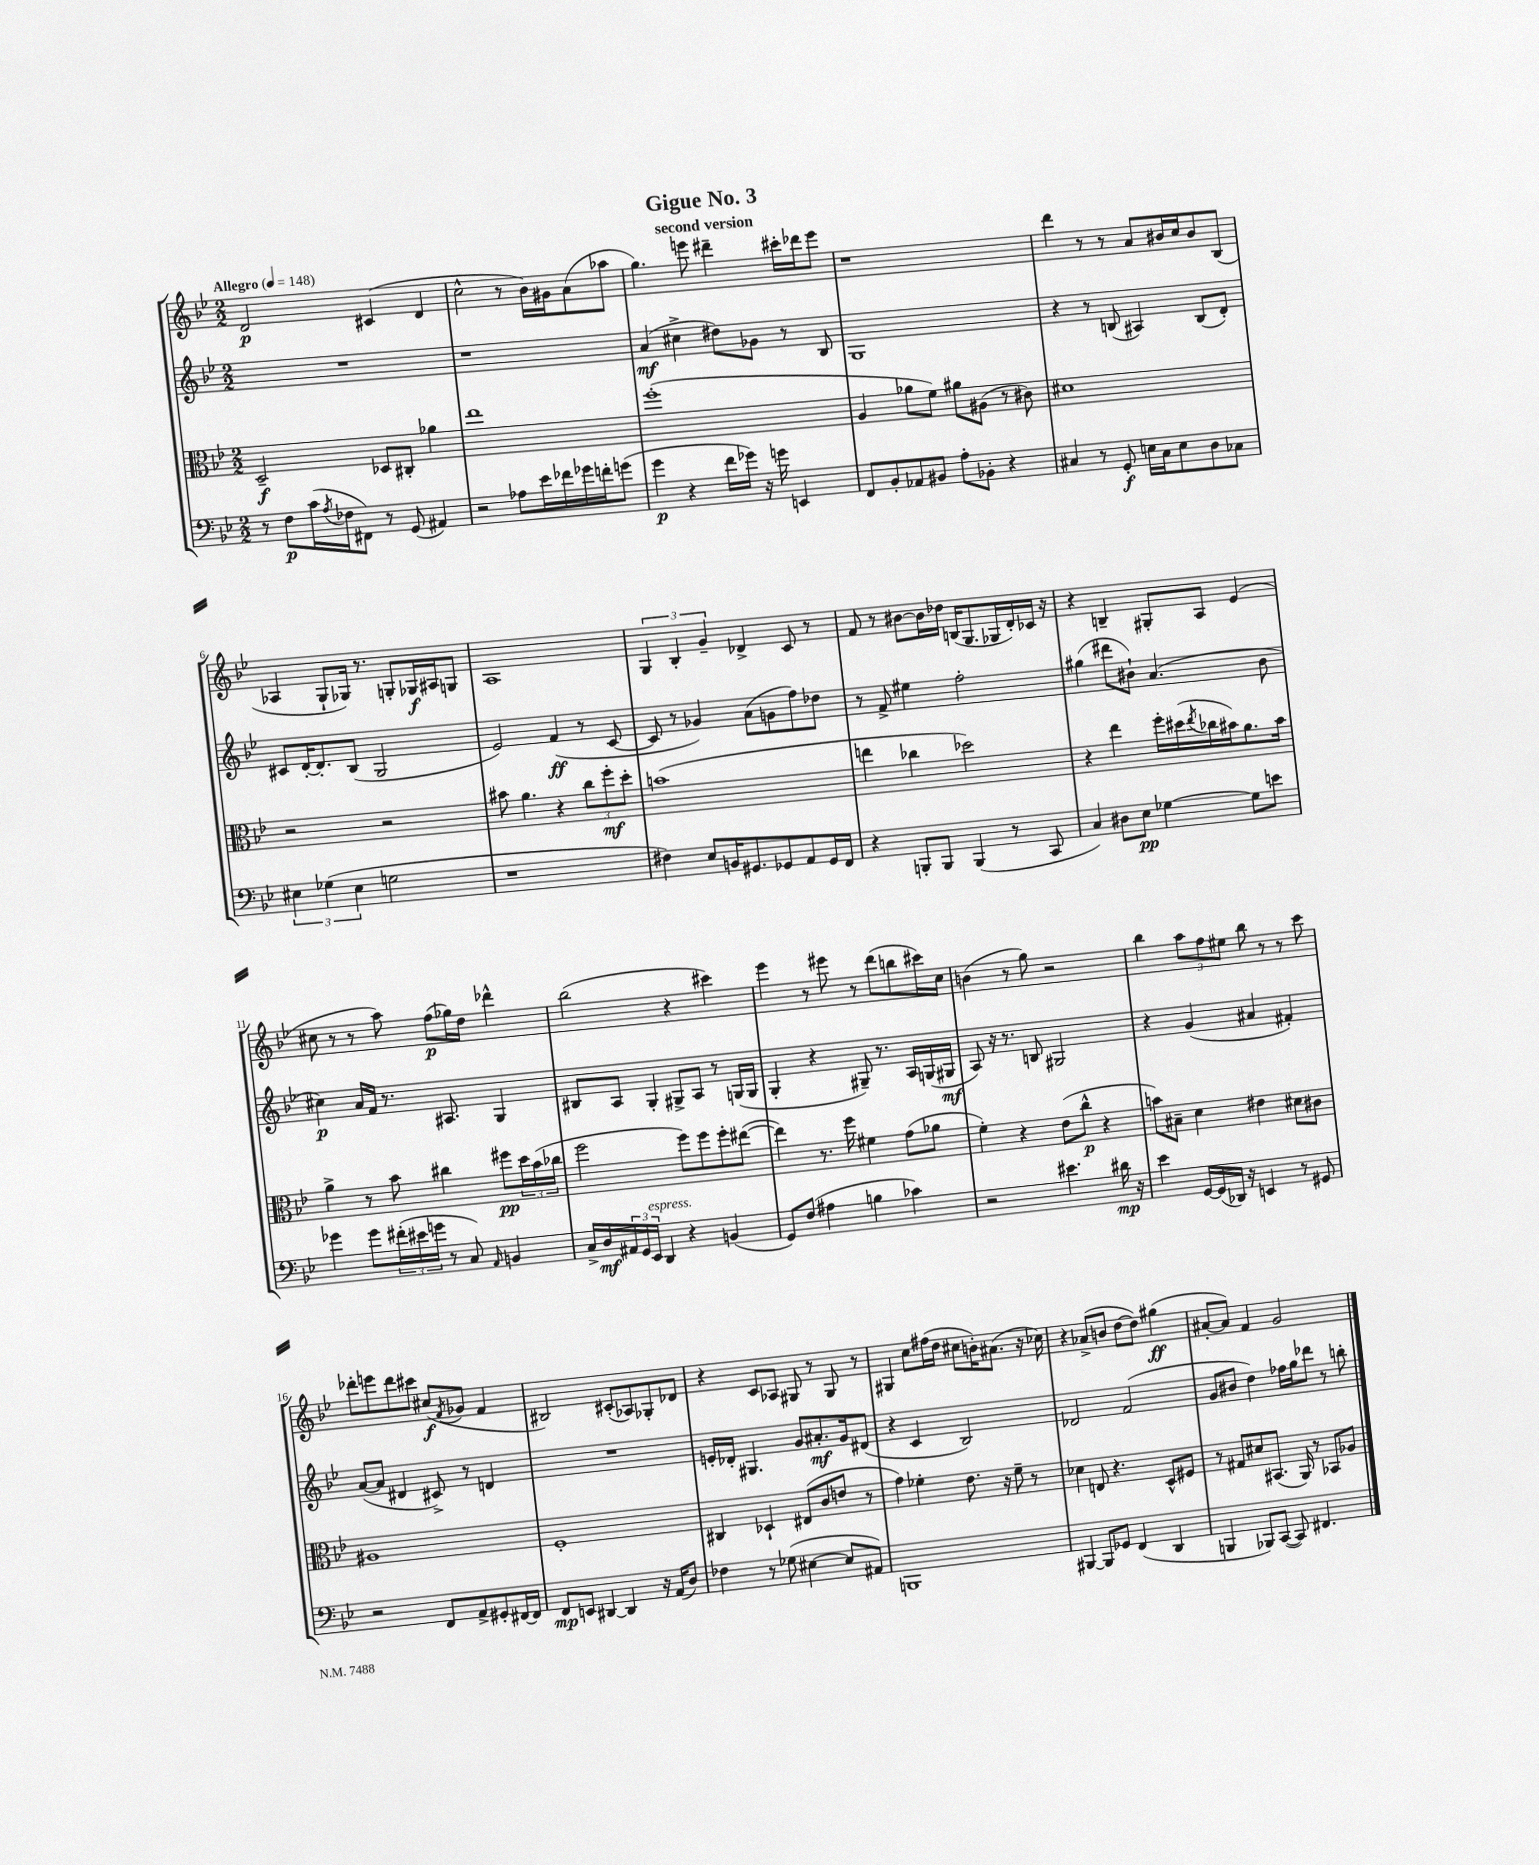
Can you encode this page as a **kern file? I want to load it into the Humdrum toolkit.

**kern	**dynam	**kern	**dynam	**kern	**dynam	**kern	**dynam
*part4	*part4	*part3	*part3	*part2	*part2	*part1	*part1
*staff4	*staff4	*staff3	*staff3	*staff2	*staff2	*staff1	*staff1
*clefF4	*	*clefC3	*	*clefG2	*	*clefG2	*
*k[b-e-]	*	*k[b-e-]	*	*k[b-e-]	*	*k[b-e-]	*
*M2/2	*	*M2/2	*	*M2/2	*	*M2/2	*
*MM148	*	*MM148	*	*MM148	*	*MM148	*
=1	=1	=1	=1	=1	=1	=1	=1
!	!	!	!	!	!	!LO:TX:a:B:t=Allegro	!
8r	.	2D~/	f	1r	.	2d/	p
8F\L	p	.	.	.	.	.	.
(16c\L	.	.	.	.	.	.	.
8qA/	.	.	.	.	.	.	.
16F-X\J	.	.	.	.	.	.	.
8FF#X\J)	.	.	.	.	.	.	.
8r	.	8D-X/L	.	.	.	(4c#X/	.
(8GG/	.	8C#X'/J	.	.	.	.	.
4AA#X/)	.	4a-X\	.	.	.	4d/	.
=2	=2	=2	=2	=2	=2	=2	=2
2r	.	1ee-	.	1r	.	2cc^^\	.
8A-X\L	.	.	.	.	.	8r	.
16e-\L	.	.	.	.	.	16b-\LL)	.
16f-X\	.	.	.	.	.	16g#X\J	.
16g-X\	.	.	.	.	.	(8a\	.
16fn'\J	.	.	.	.	.	.	.
(8gn\J	.	.	.	.	.	8aa-X\J	.
=3	=3	=3	=3	=3	=3	=3	=3
4g\	p	(1ff'	.	(4a/	mf	4.gg\)	.
4r	.	.	.	4cc#X^\	.	.	.
.	.	.	.	.	.	8eeen\	.
16f\LL	.	.	.	8dd#X\L)	.	4ddd#X~\	.
16g-X\JJ)	.	.	.	.	.	.	.
16r	.	.	.	8g-X\J	.	.	.
16gn\	.	.	.	.	.	.	.
4EEn/	.	.	.	8r	.	16ccc#X'\LL	.
.	.	.	.	.	.	16ddd-X\J	.
.	.	.	.	8B-/	.	8eee\J	.
=4	=4	=4	=4	=4	=4	=4	=4
8FF/L	.	4A/	.	1G	.	1r	.
8BB-'/	.	.	.	.	.	.	.
8AA-X/	.	8a-X\L	.	.	.	.	.
8BB#X/J	.	8f\J)	.	.	.	.	.
8A'\L	.	8a#X\L	.	.	.	.	.
8BB-X'\J	.	(8A#X\J	.	.	.	.	.
4r	.	8r	.	.	.	.	.
.	.	8c#X\)	.	.	.	.	.
=5	=5	=5	=5	=5	=5	=5	=5
4C#X/	.	1d#X	.	4r	.	4ddd\	.
8r	.	.	.	8r	.	8r	.
8GG'/	f	.	.	(8Bn/	.	8r	.
16En\LL	.	.	.	4A#X/)	.	8a/L	.
16C#\J	.	.	.	.	.	.	.
8E\	.	.	.	.	.	16b#X/L	.
.	.	.	.	.	.	16cc/J	.
8D\	.	.	.	(8B/L	.	8b#/	.
8C-X\J	.	.	.	8d'/J)	.	(8B-/J	.
!!LO:LB:g=z
=6	=6	=6	=6	=6	=6	=6	=6
6E#X\	.	2r	.	8c#X/L	.	4A-X/	.
.	.	.	.	[16d'/K	.	.	.
(6G-X\	.	.	.	.	.	.	.
.	.	.	.	8.d'/]	.	.	.
.	.	.	.	.	.	8G`/L	.
6E#\	.	.	.	.	.	.	.
.	.	.	.	(8B-/J	.	16G-X/Jk)	.
.	.	.	.	.	.	8.r	.
2Gn\	.	2r	.	2G/	.	.	.
.	.	.	.	.	.	8Gn'/L	.
.	.	.	.	.	.	16G-X/L	f
.	.	.	.	.	.	16A#X/J	.
.	.	.	.	.	.	8Gn/J	.
=7	=7	=7	=7	=7	=7	=7	=7
1r	.	8b#X\	.	2e-/)	.	1A	.
.	.	4.a\	.	.	.	.	.
.	.	4r	.	(4f/	ff	.	.
.	.	12cc\L	.	8r	.	.	.
.	.	12ff'\	mf	.	.	.	.
.	.	.	.	[8c/	.	.	.
.	.	12dd'\J	.	.	.	.	.
=8	=8	=8	=8	=8	=8	=8	=8
4F#X\)	.	(1bn	.	8c/]	.	6G/	.
.	.	.	.	8r	.	.	.
.	.	.	.	.	.	6B-'/	.
8E-/L	.	.	.	4g-X/)	.	.	.
.	.	.	.	.	.	6g~/	.
16BBn/K	.	.	.	.	.	.	.
8.GG#X/	.	.	.	.	.	.	.
.	.	.	.	(8a\L	.	4d-X^/	.
8GG-X/	.	.	.	8gn\	.	.	.
8AA/	.	.	.	8ff\)	.	8c/	.
16GG-/L	.	.	.	8dd-X\J	.	8r	.
16FF/JJ	.	.	.	.	.	.	.
=9	=9	=9	=9	=9	=9	=9	=9
4r	.	4een\	.	8r	.	8f/	.
.	.	.	.	8f^/	.	8r	.
8BBBn'/L	.	4cc-X\	.	4ee#X\	.	[8b#X\L	.
8BBB/J	.	.	.	.	.	16b#\L]	.
.	.	.	.	.	.	16dd-X\JJ	.
(4BBB/	.	2dd-X\)	.	2ff'\	.	(16Bn/KL	.
.	.	.	.	.	.	8.G/	.
8r	.	.	.	.	.	16G-X/L	.
.	.	.	.	.	.	16d'/)	.
8CC/	.	.	.	.	.	16c-X/JJ	.
.	.	.	.	.	.	16r	.
=10	=10	=10	=10	=10	=10	=10	=10
4C/)	.	4r	.	(4gg#X\	.	4r	.
8D#X\L	.	4ee-\	.	8ddd#X\L	.	4Bn~/	.
8E-\J	pp	.	.	8b#X`\J)	.	.	.
[4G-X\	.	16ff'\LL	.	(4.a/	.	8G#X'/L	.
.	.	(16dd#X\	.	.	.	.	.
.	.	8qee-/	.	.	.	.	.
.	.	16cc-X\	.	.	.	8A/J	.
.	.	16b#X\J)	.	.	.	.	.
8G-\L]	.	8.a\	.	.	.	(4e-/	.
8en\J	.	.	.	8b#\	.	.	.
.	.	16b#\Jk	.	.	.	.	.
!!LO:LB:g=z
=11	=11	=11	=11	=11	=11	=11	=11
4g-X\	.	4a^\	.	4cc#X\)	p	8cc#X\	.
.	.	.	.	.	.	8r	.
8g-\L	.	8r	.	16a/LL	.	8r	.
.	.	.	.	16f/JJ	.	.	.
(24f#X'\L	.	8b-\	.	8.r	.	8aa\)	.
24e#X\	.	.	.	.	.	.	.
24gn\JJ	.	.	.	.	.	.	.
8r	.	4cc#X\	.	.	.	(8ff\L	p
.	.	.	.	8.A#X/	.	.	.
8C/)	.	.	.	.	.	16gg-X\L)	.
.	.	.	.	.	.	16dd\JJ	.
16qqAA/	.	.	.	.	.	.	.
4BBn/	.	8ff#X\L	pp	4G/	.	4ddd-X^^\	.
.	.	24dd\L	.	.	.	.	.
.	.	(24b-\	.	.	.	.	.
.	.	24cc-X\JJ	.	.	.	.	.
=12	=12	=12	=12	=12	=12	=12	=12
16C^/LL	.	2ff\	.	8B#X/L	.	(2bb-\	.
16D/	mf	.	.	.	.	.	.
24AA#X/	.	.	.	8A/J	.	.	.
24GG/	.	.	.	.	.	.	.
!LO:TX:a:i:t=espress.	!	!	!	!	!	!	!
24EE-/JJ	.	.	.	.	.	.	.
4DD/	.	.	.	4G'/	.	.	.
4r	.	8ff\L)	.	8G#X^/L	.	4r	.
.	.	8ff\	.	8A/J	.	.	.
(4BBn/	.	8ff'\	.	8r	.	4ccc#X\)	.
.	.	([8ee#X\J	.	(16Gn/LL	.	.	.
.	.	.	.	16G/JJ	.	.	.
=13	=13	=13	=13	=13	=13	=13	=13
8GG/L)	.	4ee#\])	.	4G'/	.	4eee-\	.
(8F/J	.	.	.	.	.	.	.
4A#X\	.	8.r	.	4r	.	8r	.
.	.	.	.	.	.	8eee#X\	.
.	.	16ff\	.	.	.	.	.
4Bn\	.	4f#X\	.	8G#X~/)	.	8r	.
.	.	.	.	8.r	.	(8ddd\L	.
4c-X\)	.	(8g\L	.	.	.	8bbn\	.
.	.	.	.	16A/LL	.	.	.
.	.	8a-X\J	.	(16Gn/	.	16ccc#X\L)	.
.	.	.	.	16G#X/JJ	mf	16cc\JJ	.
=14	=14	=14	=14	=14	=14	=14	=14
2r	.	4f'\)	.	8A/)	.	(4bn\	.
.	.	.	.	16r	.	.	.
.	.	.	.	8.r	.	.	.
.	.	4r	.	.	.	8r	.
.	.	.	.	8Bn/	.	8gg\)	.
4.e#X\	.	(8e-\L	.	2G#X/	.	2r	.
.	.	8cc^^\J	p	.	.	.	.
.	.	4r	.	.	.	.	.
16d#X\	mp	.	.	.	.	.	.
16r	.	.	.	.	.	.	.
=15	=15	=15	=15	=15	=15	=15	=15
4e-\	.	8bn\L)	.	4r	.	4bb-\	.
.	.	8B#X~\J	.	.	.	.	.
[16GG/LL	.	4d\	.	(4g/	.	12aa\L	.
(16GG/]	.	.	.	.	.	.	.
.	.	.	.	.	.	12ff\	.
16DD-X/JJ)	.	.	.	.	.	.	.
.	.	.	.	.	.	12ee#X\J	.
16r	.	.	.	.	.	.	.
4EEn/	.	4e#X\	.	4a#X/	.	8bb-\	.
.	.	.	.	.	.	8r	.
8r	.	8d#X\L	.	4f#X'/)	.	8r	.
8GG#X/	.	8c#X\J	.	.	.	8ccc\	.
!!LO:LB:g=z
=16	=16	=16	=16	=16	=16	=16	=16
2r	.	1A#X	.	([8a/L	.	8ddd-X'\L	.
.	.	.	.	8a/J]	.	8eeen\	.
.	.	.	.	4d#X/	.	8ddd-\	.
.	.	.	.	.	.	8ccc#X\J	.
8FF/L	.	.	.	8c#X^/)	.	(8cc#X/L	f
.	.	.	.	.	.	8qf/	.
8AA^/	.	.	.	8r	.	8g-X/J	.
8GG#X'/	.	.	.	4dn/	.	4f/	.
[16FF#X/L	.	.	.	.	.	.	.
16FF#/JJ]	.	.	.	.	.	.	.
=17	=17	=17	=17	=17	=17	=17	=17
8FF/L	mp	1F'	.	1r	.	2B#X/)	.
8EEn/J	.	.	.	.	.	.	.
[4DD#X/	.	.	.	.	.	.	.
4DD#/]	.	.	.	.	.	(8c#X'/L	.
.	.	.	.	.	.	8A-X/)	.
16r	.	.	.	.	.	8G-X'/	.
(16AA/KL	.	.	.	.	.	.	.
8D/J)	.	.	.	.	.	8d-X/J	.
=18	=18	=18	=18	=18	=18	=18	=18
4F-X\	.	4C#X/	.	16en'/LL	.	4r	.
.	.	.	.	16d-X'/JJ	.	.	.
.	.	.	.	4.G#X/	.	.	.
8r	.	4D-X`/	.	.	.	8c/L	.
(8G-X\	.	.	.	.	.	8A-X/J	.
[4E#X\	.	(8E#X/L	.	8g/L	.	8G#X/	.
.	.	8c/	.	8.a#X'/	mf	8r	.
8E#/L]	.	8en/J	.	.	.	8G#/	.
.	.	.	.	16g/k	.	.	.
8AA#X/J)	.	8r	.	(8d#X/J	.	8r	.
=19	=19	=19	=19	=19	=19	=19	=19
1BBBn	.	4g\)	.	4r	.	4G#X/	.
.	.	4f-X'\	.	4c/	.	8cc\L	.
.	.	.	.	.	.	(16ff#X\L	.
.	.	.	.	.	.	16dd\JJ	.
.	.	8.e-\	.	2B-/)	.	8cc#X\L	.
.	.	.	.	.	.	16bn'\K)	.
.	.	16r	.	.	.	(8.a#X\J	.
.	.	8f-~\	.	.	.	.	.
.	.	8r	.	.	.	16r	.
.	.	.	.	.	.	16cc-X\)	.
=20	=20	=20	=20	=20	=20	=20	=20
[4BBB#X/	.	4d-X\	.	2d-X/	.	4r	.
8BBB#/L]	.	8En/	.	.	.	(8a-X^/L	.
8GG-X/J	.	4.r	.	.	.	8bn/J	.
(4FF/	.	.	.	(2f/	.	[8dd\L	.
.	.	.	.	.	.	8dd\J])	.
4DD/	.	8D^^/L	.	.	.	(4gg#X\	ff
.	.	8F#X/J	.	.	.	.	.
=21	=21	=21	=21	=21	=21	=21	=21
4BBBn/	.	8r	.	8g/L	.	[8a#X'/L	.
.	.	8G#X/L	.	8b#X/J	.	8a#/J])	.
8BBB-X/L)	.	8d#X/	.	4dd\)	.	4f/	.
([8CC/J	.	(8.BB#X/J	.	.	.	.	.
8CC/])	.	.	.	16ff-X\LL	.	2g/	.
.	.	16AA/)	.	16gg\J	.	.	.
4.FF#X/	.	8r	.	8ddd-X\J	.	.	.
.	.	8BB-X/L	.	8r	.	.	.
.	.	8A-X/J	.	8bbn'\	.	.	.
==	==	==	==	==	==	==	==
*-	*-	*-	*-	*-	*-	*-	*-
